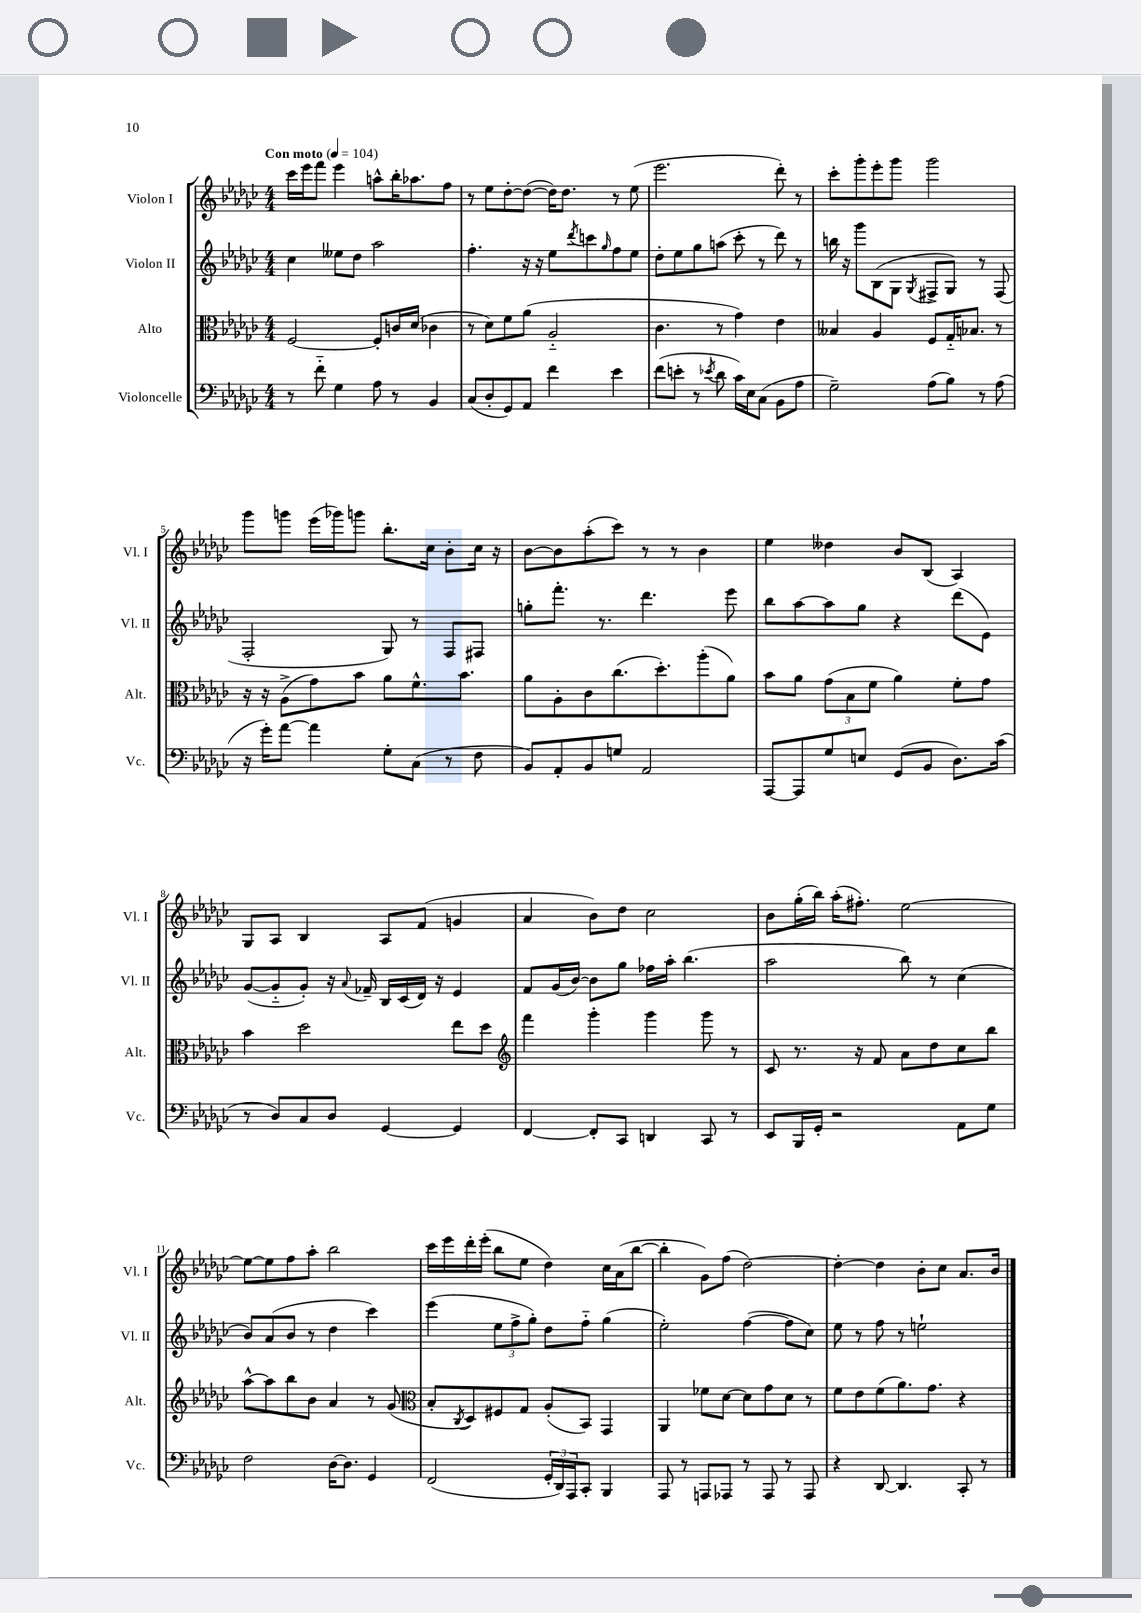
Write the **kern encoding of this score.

**kern	**kern	**kern	**kern
*staff4	*staff3	*staff2	*staff1
*clefF4	*clefC3	*clefG2	*clefG2
*k[b-e-a-d-g-c-]	*k[b-e-a-d-g-c-]	*k[b-e-a-d-g-c-]	*k[b-e-a-d-g-c-]
*M4/4	*M4/4	*M4/4	*M4/4
*MM104	*MM104	*MM104	*MM104
8r	[2F	4cc-	16ccc-
.	.	.	16eee-
8f'~	.	.	8fff
4G-	.	8ee--	4eee-
.	.	8dd-	.
8A-	8F']	2aa-	8aa^^
8r	16c	.	16bb-'
.	(16d-	.	8.aa-
4BB-	4c-	.	.
.	.	.	8ff
=	=	=	=
(8C-	8r	4.ff'	8r
8D-'	8d-)	.	8ee-
8GG-)	8f	.	[8dd-'
8AA-	(8a-	16r	(8dd-_
.	.	16r	.
4f	2A-'~	8ee-	16dd-])
.	.	.	8.dd-
.	.	8qddd-	.
.	.	8ccc	.
.	.	16qqgg-	.
4e-	.	8ff	8r
.	.	8ee-	(8ee-
=	=	=	=
(8f	4.c-	8dd-'	2.eee-
8e'	.	8ee-	.
8r	.	8gg-	.
8qe-	.	.	.
8d-	8r	(8aa	.
16c-)	4g-)	8ccc-'	.
16E-	.	.	.
(8C-	.	8r	.
8BB-	4e-	8ddd-)	8ddd-')
8A-	.	8r	8r
=	=	=	=
2G-~)	4B--	16bb	8ccc-'
.	.	16r	.
.	.	8ggg-	8ggg-'
.	4A-	(8B-	8eee-'
.	.	8G-	8ggg-
.	.	8qG-	.
(8A-	8F	8F#^	2ggg-
8B-)	16G-'~	8G-)	.
.	8.B-	.	.
8r	.	8r	.
(8A-	8r	(8F#	.
=	=	=	=
16r	16r	2F'	8ggg-
16g-')	16r	.	.
[8a-	(8A-^	.	8ggg
4a-]	8g-)	.	(16eee-
.	.	.	16ggg-)
.	8b-	.	8ggg
8G-'	8a-	8G-)	8.bb-'
(8C-	8.f^^	8r	.
.	.	.	16cc-
8r	.	8F	8b-'
.	8.b-	.	.
8F	.	8F#	16cc-
.	.	.	16r
=	=	=	=
8BB-)	8a-	8gg'	[8b-
8AA-'	8A-'	8.fff'	8b-]
8BB-	8c-	.	(8aa-'
.	.	8.r	.
8G	(8.cc-	.	8ccc-)
2AA-	.	4.ddd-	8r
.	8.dd-')	.	.
.	.	.	8r
.	(8aa-'	.	4b-
.	8a-)	8eee-	.
=	=	=	=
[8AAA-	8b-	8bb-	4ee-
8AAA-]	8a-	[8aa-	.
8G-	(12g-	8aa-]	4dd--
.	12B-	.	.
8E	.	8gg-	.
.	12f	.	.
(8GG-	4a-)	4r	8b-
8BB-	.	.	(8B-
8.D-)	8f'	(8ddd-	4A-)
.	8g-	8e-)	.
(16c-	.	.	.
=	=	=	=
8r	4b-	([8g-	8G-
8D-)	.	8g-'~]	8A-
8C-	2dd-	8g-')	4B-
8D-	.	16r	.
.	.	8qqa-	.
.	.	16f-~	.
[4GG-	.	16B-	8A-
.	.	(16c-	.
.	.	16d-)	(8f
.	.	16r	.
4GG-]	8ee-	4e-	4g
.	8dd-	.	.
=	=	=	=
*	*clefG2	*	*
[4FF	4fff	8f	4a-
.	.	(16g-	.
.	.	[16b-)	.
8FF']	4ggg-'	8b-]	8b-)
8CC-	.	8gg-	8dd-
4DD	4ggg-	16ff-	2cc-
.	.	16aa-'	.
.	.	(4.bb-	.
8CC-	8ggg-	.	.
8r	8r	.	.
=	=	=	=
8EE-	8c-	2aa-	8b-
16BBB-	8.r	.	(16gg-'
16GG-'	.	.	16bb-)
2r	.	.	(16aa-'
.	16r	.	8.ff#')
.	8f	.	.
.	8a-	8bb-)	[2ee-
.	8dd-	8r	.
8AA-	8cc-	(4cc-	.
8G-	8bb-	.	.
=	=	=	=
2F	[8aa-^^	8b-)	8ee-_
.	8aa-]	(8a-	8ee-]
.	8bb-	8b-	8ff
.	8b-	8r	8aa-'
[16D-	4a-	4dd-	2bb-
8.D-]	.	.	.
4GG-	8r	4ccc-)	.
.	(8g-	.	.
=	=	=	=
*	*clefC3	*	*
(2FF	8B-'	(4eee-	16ccc-
.	.	.	16eee-
.	8qC-	.	.
.	8D-)	.	16ddd-'
.	.	.	(16eee-'
.	8F#	12ee-	8bb-
.	.	12ff^	.
.	8G-	.	8ee-
.	.	12gg-')	.
24GG-'	(8A-'	8dd-	4dd-)
24DD-)	.	.	.
24AAA-	.	.	.
8CC-'	8BB-)	8ff'~	.
4BBB-	4GG-	(4gg-	16cc-
.	.	.	(16a-
.	.	.	[8bb-
=	=	=	=
8AAA-	4AA-	2ee-')	4bb-']
8r	.	.	.
8AAA	8f-	.	8g-)
8AAA-	[8d-	.	(8ff
8r	8d-]	([4ff	[2dd-)
8AAA-	8g-	.	.
8r	8d-	8ff]	.
8AAA-	8r	8cc-)	.
=	=	=	=
4r	8f	8ee-	4dd-'_
.	8e-	8r	.
[8DD-	(8f	8ff	4dd-]
4.DD-]	8.a-)	8r	.
.	.	2ee`	8b-'
.	8.g-	.	.
.	.	.	8cc-
8CC-'	4r	.	8.a-
8r	.	.	.
.	.	.	16b-
==	==	==	==
*-	*-	*-	*-
